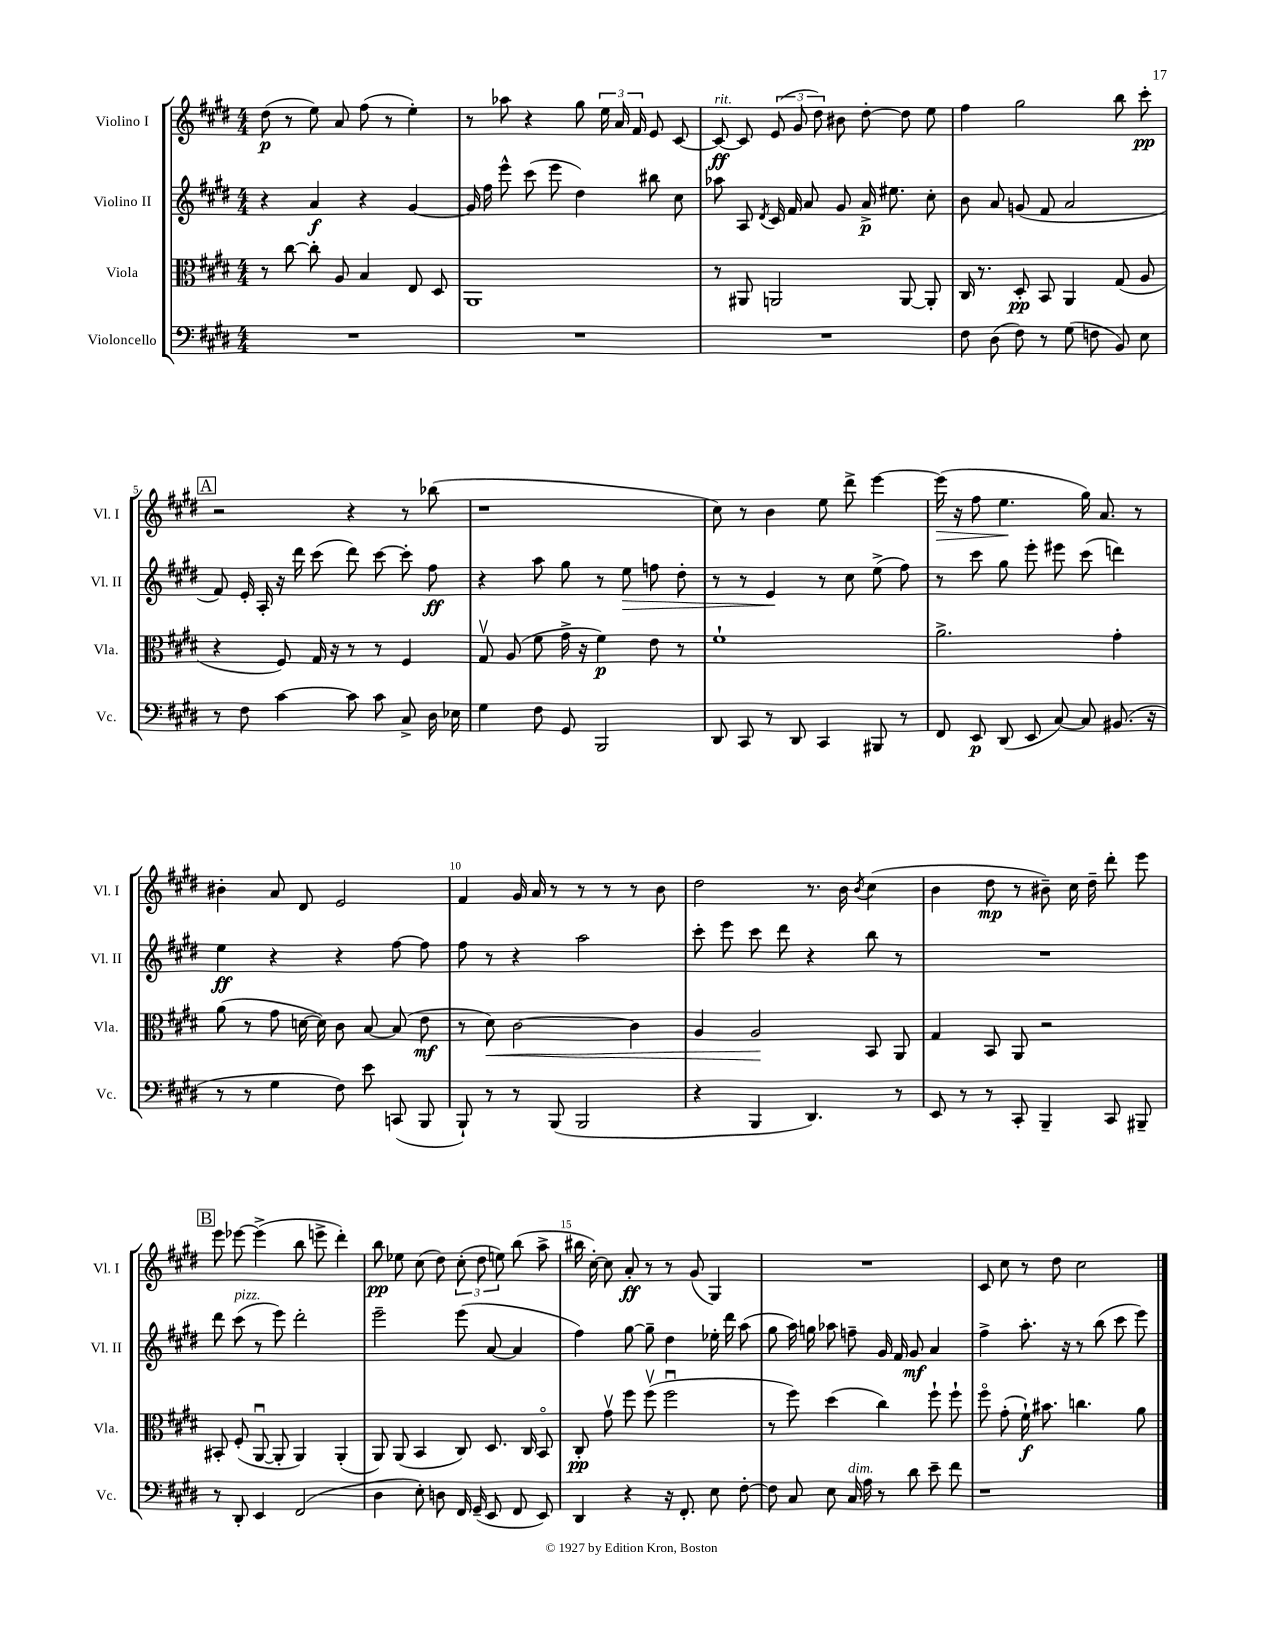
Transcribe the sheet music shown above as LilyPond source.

<<
\new StaffGroup <<
\new Staff = "s0" \with { instrumentName = "Violino I" shortInstrumentName = "Vl. I" } {
    \clef treble \key e \major \numericTimeSignature \time 4/4
    \autoBeamOff dis''8\p( r8 e''8) a'8 fis''8( r8 e''4-.) |
    r8 aes''8 r4 gis''8 \tuplet 3/2 { e''16 a'16 fis'16 } e'8 cis'8~ |
    cis'8~\ff^\markup { \italic "rit." } cis'8 \tuplet 3/2 { e'8( gis'8 dis''8) } bis'8 dis''8~-. dis''8 e''8 |
    fis''4 gis''2 b''8 cis'''8-.\pp |
    \mark \markup { \box "A" } r2 r4 r8 bes''8( |
    r1 |
    cis''8) r8 b'4 e''8 dis'''8-> e'''4~ |
    e'''16\>( r16 fis''8 e''4.\! gis''16) a'8. r8 |
    bis'4-. a'8 dis'8 e'2 |
    fis'4 gis'16 a'16 r8 r8 r8 r8 b'8 |
    dis''2 r8. b'16 \acciaccatura { b'8 } cis''4( |
    b'4 dis''8\mp r8 bis'8--) cis''16 dis''16-- dis'''8-. e'''8 |
    \mark \markup { \box "B" } e'''8 ees'''8~ ees'''4->( b''8 e'''8-> dis'''4-.) |
    b''8\pp ees''8 cis''8( dis''8) \tuplet 3/2 { cis''8-.( dis''8 e''8) } b''8( a''8-> |
    bis''16 cis''16~-.) cis''8 a'8-.\ff r8 r8 gis'8( gis4) |
    R1 |
    cis'8 cis''8 r8 dis''8 cis''2 \bar "|." |
}
\new Staff = "s1" \with { instrumentName = "Violino II" shortInstrumentName = "Vl. II" } {
    \clef treble \key e \major \numericTimeSignature \time 4/4
    \autoBeamOff r4 a'4\f r4 gis'4~ |
    gis'16 fis''16 e'''8-^ cis'''8( e'''8 dis''4) bis''8 cis''8 |
    aes''8 a8 \acciaccatura { dis'8 } cis'16 fis'16 a'8 gis'8 a'16->\p eis''8. cis''8-. |
    b'8 a'8 g'8( fis'8 a'2 |
    \mark \markup { \box "A" } fis'8) e'16-. a16-. r16 dis'''16 cis'''8( dis'''8) cis'''8~ cis'''8-. fis''8\ff |
    r4 a''8 gis''8 r8 e''8\> f''8 dis''8-. |
    r8 r8 e'4\! r8 cis''8 e''8->( fis''8) |
    r8 cis'''8 gis''8 e'''8-. eis'''8 cis'''8( d'''4) |
    e''4\ff r4 r4 fis''8~ fis''8 |
    fis''8 r8 r4 a''2 |
    cis'''8-. e'''8 cis'''8 dis'''8 r4 b''8 r8 |
    R1 |
    \mark \markup { \box "B" } dis'''8 cis'''8^\markup { \italic "pizz." }( r8 e'''8) dis'''2-. |
    e'''2-- e'''8( a'8~ a'4 |
    fis''4) gis''8~ gis''8-- dis''4 ees''16-. dis'''16 a''8( |
    gis''8 a''16) g''16 aes''8 f''8-- gis'16 fis'16 gis'8\mf a'4 |
    fis''4-> a''8.-. r16 r8 b''8( cis'''8 e'''8) \bar "|." |
}
\new Staff = "s2" \with { instrumentName = "Viola" shortInstrumentName = "Vla." } {
    \clef alto \key e \major \numericTimeSignature \time 4/4
    \autoBeamOff r8 cis''8~ cis''8-. a8 b4 e8 dis8 |
    a,1 |
    r8 ais,8 a,2 a,8~ a,8-. |
    cis16 r8. dis8-.\pp b,8 a,4 gis8( a8 |
    \mark \markup { \box "A" } r4 fis8) gis16 r16 r8 r8 fis4 |
    gis8\upbow a8( fis'8 gis'16-> r16 fis'4\p) e'8 r8 |
    fis'1-! |
    a'2.-> gis'4-. |
    a'8( r8 gis'8 d'16~ d'16) cis'8 b8~ b8( e'8\mf |
    r8 dis'8\<) cis'2~ cis'4 |
    a4 a2\! b,8 a,8 |
    gis4 b,8 a,8 r2 |
    \mark \markup { \box "B" } bis,8-. fis8-.( a,8~\downbow a,8-. a,4) a,4-.( |
    a,8) a,8( b,4 cis8) dis8. cis16 b,8\flageolet |
    cis8-.\pp gis'8\upbow fis''8 fis''8\upbow( fis''2\downbow |
    r8 fis''8) dis''4( cis''4) fis''8-! fis''8-! |
    fis''8\flageolet gis'8-.( fis'16-!\f) bis'8. c''4. a'8 \bar "|." |
}
\new Staff = "s3" \with { instrumentName = "Violoncello" shortInstrumentName = "Vc." } {
    \clef bass \key e \major \numericTimeSignature \time 4/4
    \autoBeamOff R1 |
    R1 |
    R1 |
    fis8 dis8( fis8) r8 gis8( f8 b,8) e8 |
    \mark \markup { \box "A" } r8 fis8 cis'4~ cis'8 cis'8 cis8-> dis16 ees16 |
    gis4 fis8 gis,8 b,,2 |
    dis,8 cis,8 r8 dis,8 cis,4 bis,,8 r8 |
    fis,8 e,8\p dis,8( e,8 cis8~) cis8 bis,8.( r16 |
    r8 r8 gis4 fis8) e'8 c,8( b,,8 |
    b,,8-!) r8 r8 b,,8( b,,2 |
    r4 b,,4 dis,4.) r8 |
    e,8 r8 r8 cis,8-. b,,4-- cis,8 bis,,8-- |
    \mark \markup { \box "B" } r8 dis,8-. e,4 fis,2( |
    dis4 e8-.) d8 fis,16 gis,16--( e,8 fis,8 e,8) |
    dis,4 r4 r16 fis,8.-. e8 fis8~-. |
    fis8 cis8 e8 cis16^\markup { \italic "dim." } a16 r8 dis'8 e'8-- fis'8 |
    r1 \bar "|." |
}
>>
>>
\layout { \context { \Score \override BarNumber.break-visibility = ##(#f #t #t) barNumberVisibility = #(every-nth-bar-number-visible 5) } }
